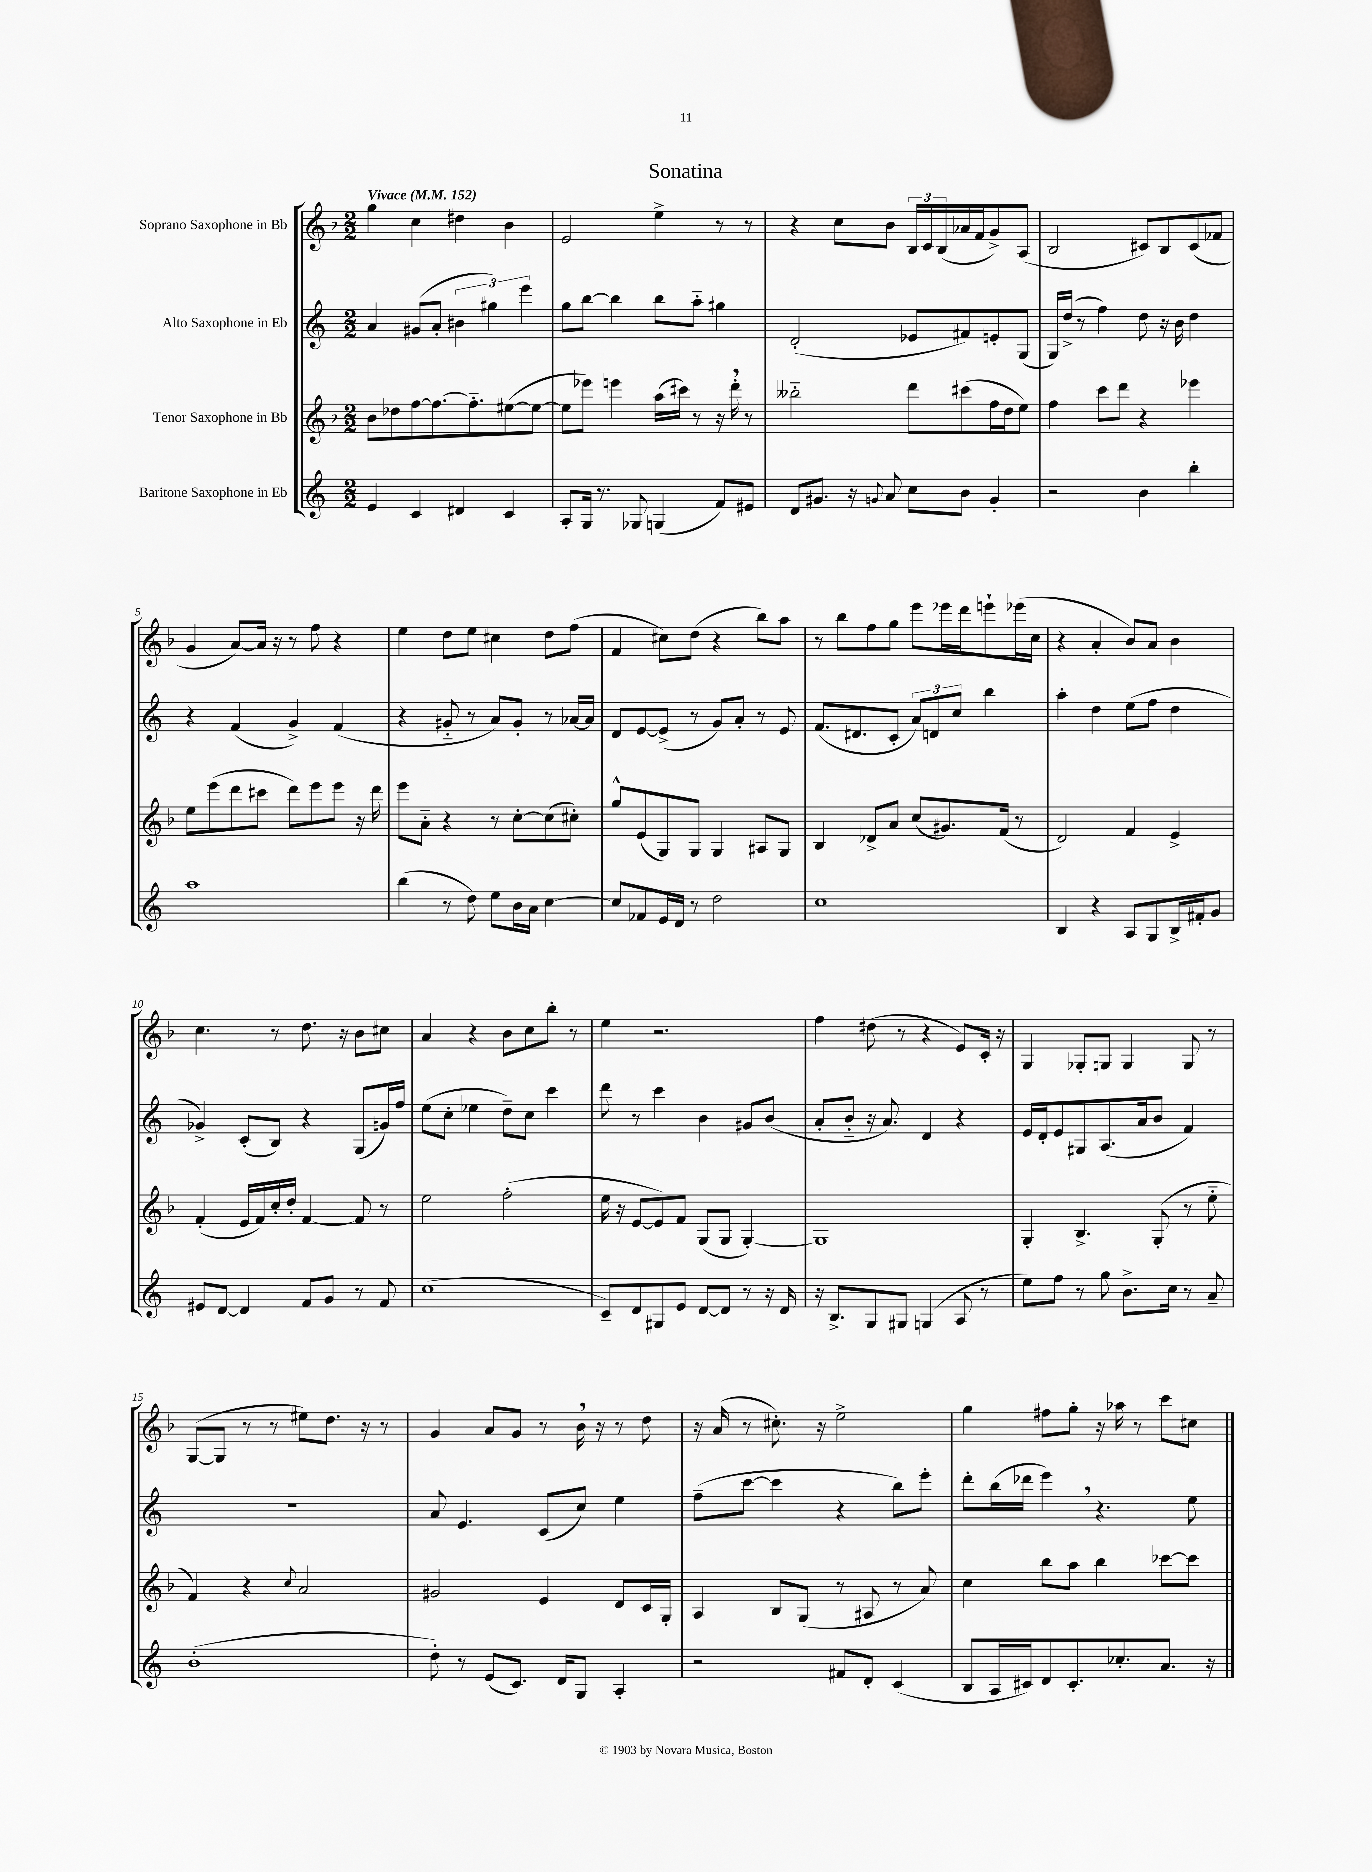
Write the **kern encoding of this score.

**kern	**kern	**kern	**kern
*staff4	*staff3	*staff2	*staff1
*clefG2	*clefG2	*clefG2	*clefG2
*k[]	*k[b-]	*k[]	*k[b-]
*M2/2	*M2/2	*M2/2	*M2/2
*MM152	*MM152	*MM152	*MM152
4e	8b-	4a	4gg
.	8dd-	.	.
4c	[8ff	(8g#	4cc
.	8.ff_	8a'	.
4d#	.	6b#	4dd#
.	8.ff'~]	.	.
.	.	6gg#)	.
4c	([8ee#	.	4b-
.	.	6eee	.
.	8ee#_	.	.
=	=	=	=
8A'	8ee#]	8gg	2e
16G	8eee-)	[8bb	.
8.r	.	.	.
.	4eee	4bb]	.
8G-	.	.	.
(4G	(16aa	8bb	4ee^
.	16ccc#)	.	.
.	8r	8aa'~	.
8f)	16r	4gg#	8r
.	16ddd'	.	.
8e#	8r	.	8r
=	=	=	=
8d	2bb--'~	(2d'	4r
8.g#	.	.	.
.	.	.	8cc
16r	.	.	.
8qqg	.	.	.
8a	.	.	8b-
8cc	8ddd	8e-	24B-
.	.	.	24c
.	.	.	(24B-
8b	(8ccc#	8f#)	16a-
.	.	.	16f
4g'	16ff	8e'	8g^)
.	16dd	.	.
.	8ee)	(8G	(8A
=	=	=	=
2r	4ff	16G)	2B-
.	.	(16dd^	.
.	.	8r	.
.	8ccc	4ff)	.
.	8ddd	.	.
4b	4r	8dd	8c#)
.	.	16r	8B-
.	.	16b	.
4bb'	4eee-	4dd	(8c#
.	.	.	8f-
=	=	=	=
1aa	8ee	4r	4g
.	(8eee	.	.
.	8ddd	(4f	[8a)
.	8ccc#	.	16a]
.	.	.	16r
.	8ddd)	4g^)	8r
.	8eee	.	8ff
.	8eee	(4f	4r
.	16r	.	.
.	16ddd	.	.
=	=	=	=
(4bb	8eee	4r	4ee
.	8a'~	.	.
8r	4r	8g#'~	8dd
8dd)	.	8r	8ee
8ee	8r	8a)	4cc#
16b	[8cc'	8g#'	.
16a	.	.	.
[4cc	(8cc]	8r	8dd
.	8cc#')	[16a-	(8ff
.	.	16a-]	.
=	=	=	=
8cc]	8gg^^	8d	4f
8f-	(8e	[8e	.
16e	8G)	(8e^]	8cc#)
16d	.	.	.
8r	8G	8r	(8dd
2dd	4G	8g)	4r
.	.	8a'	.
.	8A#	8r	8bb-)
.	8G	8e	8aa
=	=	=	=
1cc	4B-	(8.f	8r
.	.	.	8bb-
.	.	8.d#	.
.	8d-^	.	8ff
.	8a	8c'	8gg
.	(8cc	12a)	8eee
.	.	12d	.
.	8.g#)	.	16eee-
.	.	12cc	.
.	.	.	16ddd
.	.	4bb	8eee`
.	(16f	.	.
.	8r	.	(16eee-
.	.	.	16cc
=	=	=	=
4B	2d)	4aa'	4r
4r	.	4dd	4a'
8A	4f	(8ee	8b-)
8G	.	8ff	8a
16B^	4e^	4dd	4b-
16f#'	.	.	.
8g	.	.	.
=	=	=	=
8e#	(4f'	4g-^)	4.cc
[8d	.	.	.
4d]	16e	(8c'	.
.	16f)	.	.
.	16cc'	8B)	8r
.	16dd'	.	.
8f	[4f	4r	8.dd
8g	.	.	.
.	.	.	16r
8r	8f]	(8G	8b-
8f	8r	16g)	8cc#
.	.	16ff	.
=	=	=	=
(1cc	2ee	(8ee	4a
.	.	8cc'	.
.	.	4ee-	4r
.	(2ff'	8dd~)	8b-
.	.	8cc	8cc
.	.	4ccc	8bb-'
.	.	.	8r
=	=	=	=
8c~)	16ee	8ddd	4ee
.	16r	.	.
8d	[8e	8r	.
8G#	8e])	4ccc	2.r
8e	8f	.	.
[8d	(8G	4b	.
8d]	8G	.	.
8r	[4G')	8g#	.
16r	.	(8b	.
16d	.	.	.
=	=	=	=
16r	1G]	8a'	4ff
8.B^	.	.	.
.	.	8b'~	.
8G	.	16r	(8dd#
.	.	8.a)	.
8G#	.	.	8r
(4G	.	4d	4r
8A	.	4r	8e)
8r	.	.	16c'
.	.	.	16r
=	=	=	=
8ee)	4G'	16e	4G
.	.	16d'	.
8ff	.	8e	.
8r	4.B-^	8G#	8G-'
8gg	.	(8.A	8G
8.b^	.	.	4G
.	.	16a	.
.	(8G'	8b	.
16cc	.	.	.
8r	8r	4f)	8G
8a~	8ee'~	.	8r
=	=	=	=
(1b'	4f)	1r	([8G
.	.	.	8G]
.	4r	.	8r
.	.	.	8r
.	8qqcc	.	.
.	2a	.	8ee#)
.	.	.	8.dd
.	.	.	16r
.	.	.	8r
=	=	=	=
8dd')	2g#	8a	4g
8r	.	4.e	.
(8e	.	.	8a
8.c)	.	.	8g
.	4e	(8c	8r
16d	.	.	.
8G	.	8cc)	16b-
.	.	.	16r
4A'	8d	4ee	8r
.	16c	.	8dd
.	16G'	.	.
=	=	=	=
2r	4A	(8ff~	16r
.	.	.	(16a
.	.	[8ccc	8r
.	8B-	4ccc]	8.cc#')
.	(8G	.	.
.	.	.	16r
8f#	8r	4r	2ee^
8d'	8A#	.	.
(4c	8r	8bb)	.
.	8a)	8eee'	.
=	=	=	=
8B	4cc	8ddd'	4gg
16A	.	(16bb	.
16c#)	.	16ddd-	.
8d	8bb-	4eee)	8ff#
8.c#'	8aa	.	8gg'
.	4bb-	4.r	16r
8.cc-'	.	.	16aa-
.	.	.	8r
8.a	[8ccc-	.	8ccc
.	8ccc-]	8ee	8cc#
16r	.	.	.
==	==	==	==
*-	*-	*-	*-
